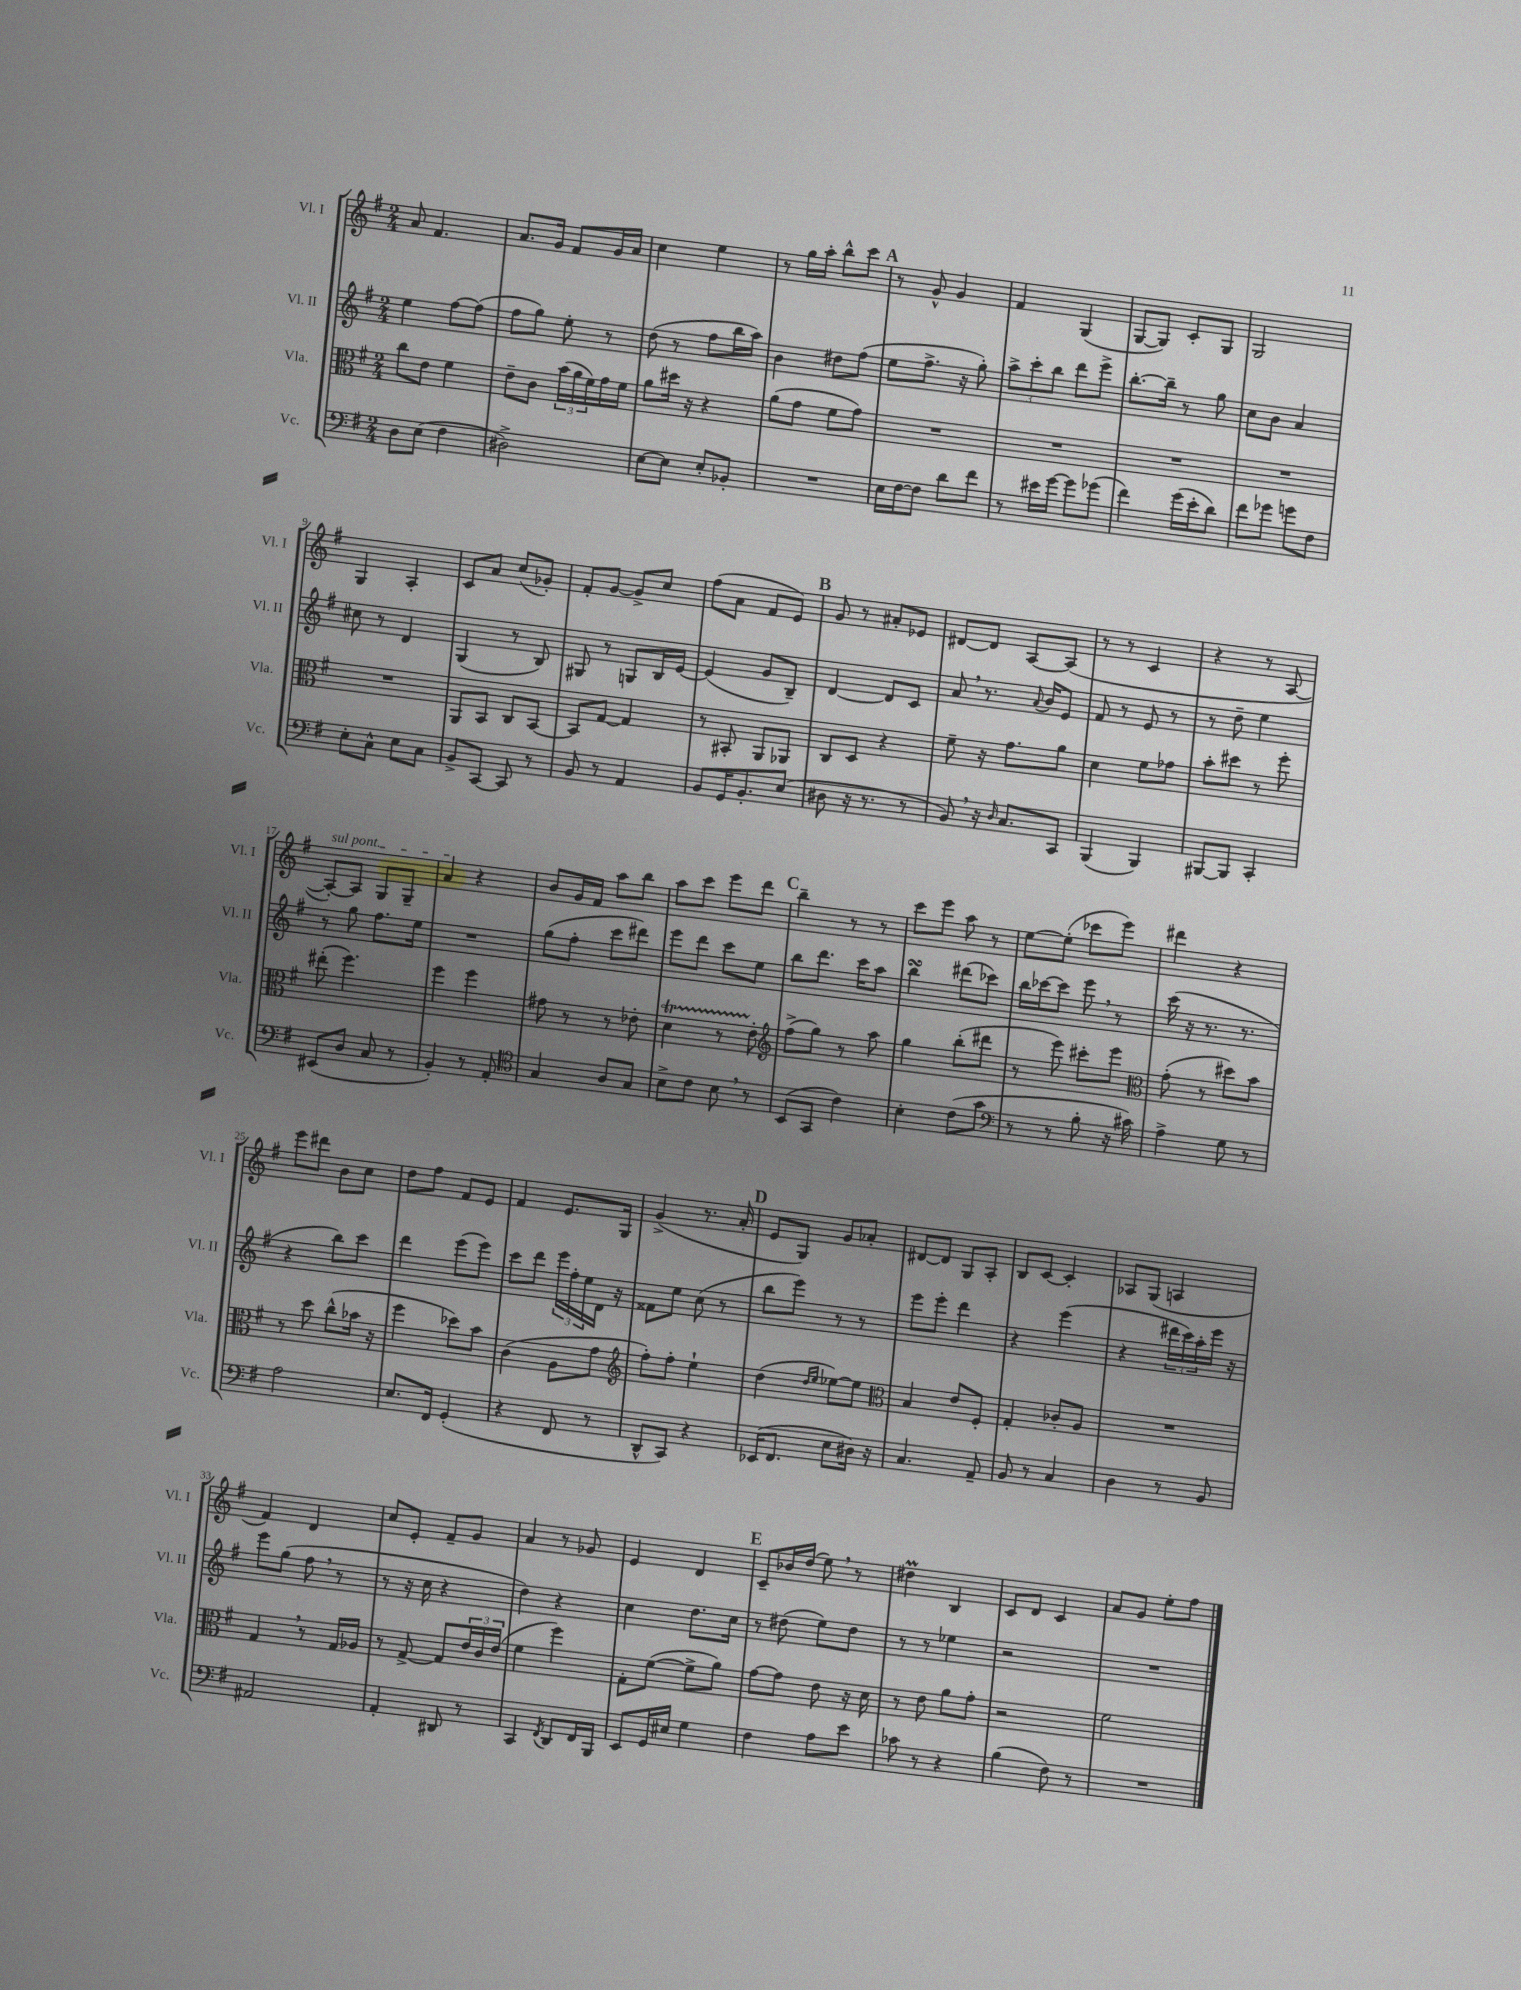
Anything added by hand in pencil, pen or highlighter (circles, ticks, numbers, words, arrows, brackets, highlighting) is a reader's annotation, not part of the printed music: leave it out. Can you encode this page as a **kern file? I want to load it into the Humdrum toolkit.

**kern	**kern	**kern	**kern
*staff4	*staff3	*staff2	*staff1
*clefF4	*clefC3	*clefG2	*clefG2
*k[f#]	*k[f#]	*k[f#]	*k[f#]
*M2/4	*M2/4	*M2/4	*M2/4
8D	8cc	4ee	8a
(8E	8e	.	4.f#
4F#	4f#	[8ff#	.
.	.	(8ff#]	.
=	=	=	=
2D#^)	8e~	8ff#	8.a
.	8c	8gg)	.
.	.	.	16g
.	(24b	8ee'	8f#
.	24a	.	.
.	24f#)	.	.
.	16g	8r	16g
.	16f#	.	16a
=	=	=	=
[8E	8a	(8dd	4cc
8E]	16dd#	8r	.
.	16r	.	.
8E'	4r	8ff#	4ee
8BB-'	.	16bb	.
.	.	16aa)	.
=	=	=	=
2r	(8a	4b	8r
.	8g	.	16gg
.	.	.	16aa'
.	8f#	8dd#	8bb^^
.	8g)	(8ff#	8ccc
=	=	=	=
16E	2r	8ee	8r
[16F#	.	.	.
8F#]	.	8.ff#^	8g^^
8d	.	.	4g
.	.	16r	.
8f#	.	8gg')	.
=	=	=	=
8r	2r	12aa^	4f#
.	.	12ccc'	.
16e#	.	.	.
.	.	12bb	.
[16g	.	.	.
8g]	.	8ddd	(4G
(8g-	.	8eee^	.
=	=	=	=
4f#)	2r	[8.bb'	[8G
.	.	.	8G])
.	.	16bb~]	.
(16g	.	8r	8c'
16e'	.	.	.
8d)	.	8gg	8G
=	=	=	=
8f#	2r	8cc	2G
8g-	.	8b	.
8g	.	4a	.
8F#	.	.	.
=	=	=	=
8E'	2r	8cc#	4G
8C^^	.	8r	.
8E	.	4d	4A'
8C	.	.	.
=	=	=	=
8BB^	8AA	(4G	8c
[8CC	8BB	.	8a
8CC]	8C	8r	(8cc
8r	[8BB	8B)	8g-')
=	=	=	=
8BB	8BB]	8G#	8f#'
8r	[8G	8r	[8g
4AA	4G]	8G	8g^]
.	.	16B	8cc
.	.	[16e	.
=	=	=	=
8BB	8r	(4e]	(8ff#
16GG	8BB#'	.	8a
8.BB'	.	.	.
.	8AA	8g	8f#
(8E	8AA-	8B~)	8e)
=	=	=	=
8D#	8C	[4d	8g
16r	8D	.	8r
8.r	.	.	.
.	4r	8d]	8a#'
8r	.	8c	8e-
=	=	=	=
8BB)	8f#~	8a	[8d#
16r	16r	8.r	8d#]
16qqD	.	.	.
8.C	8.g	.	.
.	.	.	[8A
.	.	8qqa	.
.	.	16b	.
8CC	8a	8e	(8A]
=	=	=	=
(4BBB	4d	8f#	8r
.	.	8r	8r
4BBB)	8f#	8e	4c
.	8g-	8r	.
=	=	=	=
[8BBB#	8b'	8r	4r
8BBB#]	8dd#	8dd~	.
4CC'	8r	4ee	8r
.	8ff#'	.	[8A
=	=	=	=
(8EE#	(8ee#'	8r	8A'_)
8D	4.ff#)	8gg	8A]
8C	.	8.ff#	8G
8r	.	.	8G~
.	.	16ee	.
=	=	=	=
4BB')	4ff#	2r	4a
8r	4ff#	.	4r
8AA'	.	.	.
=	=	=	=
*clefC4	*	*	*
4G	8g#	(8gg	8b
.	8r	8ff#'	16g
.	.	.	16f#
8A	8r	8ccc	8aa
8G	8e-'	8ddd#)	8bb
=	=	=	=
8B^	4d	8eee	8aa
8c	.	8ddd	8ccc
8B	8r	8ccc	8eee
8r	8e'	8ee	8ddd
=	=	=	=
*	*clefG2	*	*
(8BB	(8ff#^	8bb	4bb~
8GG	8gg)	8.ddd	.
4c)	8r	.	8r
.	.	16ccc	.
.	8aa	8aa	8r
=	=	=	=
4B'	4gg	4bb	8ccc
.	.	.	8eee
(8c	(8bb'	(8ddd#	8aa
8g	8ddd#	8ccc-)	8r
=	=	=	=
*clefF4	*	*	*
8r	8r	16bb	[8ee
.	.	[16ccc-	.
8r	8eee)	8ccc-]	(8ee']
8B'	8ccc#'	8eee	8ccc-
16r	8eee	8r	8eee)
16c#)	.	.	.
=	=	=	=
*	*clefC3	*	*
4A^	(8g'	(16ccc	4ddd#
.	.	16r	.
.	8r	8.r	.
8G	8dd#)	.	4r
.	.	8.r	.
8r	8b	.	.
=	=	=	=
2A	8r	4r	8eee
.	8dd	.	8ddd#
.	(8cc^^	8bb)	8b
.	16b-	8ccc	8cc
.	16r	.	.
=	=	=	=
8.E	4ff#	4ddd	8dd
.	.	.	8ff#
16FF#	.	.	.
(4GG'	8dd-)	(8eee	8f#
.	8b	8eee)	8e
=	=	=	=
4r	(4c	8ccc	4f#
.	.	8ddd	.
8FF#	8A	24eee	8.e
.	.	24ff#'	.
.	.	24ee	.
8r	8g	16d	.
.	.	16r	16G
=	=	=	=
*	*clefG2	*	*
8DD^^	8ff#')	8f##	(4g^
8CC)	8ff#'	8ee	.
4r	4ee`	(8cc	8.r
.	.	8r	.
.	.	.	16a'
=	=	=	=
(16EE-	(4dd	8bb	8e
8.FF#	.	.	.
.	.	8eee)	8G)
.	16qqdd	.	.
.	16qqee	.	.
8E	[8ee-)	8r	8g
16D#)	8ee-]	8r	8a-'
16r	.	.	.
=	=	=	=
*	*clefC3	*	*
4.C	4B	8eee	[8d#
.	.	8eee'	8d#]
.	8e	4ddd	8G
8AA~	8F#'	.	8A'
=	=	=	=
8BB	4G'	4r	8B
8r	.	.	[8c
4C	8c-'	(4eee	4c']
.	8A	.	.
=	=	=	=
4D	2r	4r	8A-
.	.	.	(8G
8r	.	24ddd#	4A
.	.	24ccc)	.
.	.	24aa'	.
8BB	.	16eee	.
.	.	16r	.
=	=	=	=
2AA#	4G	8eee	4f#)
.	.	(8gg	.
.	8r	8ff#	4d
.	16G	8r	.
.	16A-	.	.
=	=	=	=
4AA'	8r	8r	8cc
.	[8G^	16r	8e'
.	.	16cc	.
8DD#	8G]	4r	8f#~
8r	24e	.	8g
.	24c	.	.
.	(24e	.	.
=	=	=	=
4CC	4f#	4dd)	4a
8qFF#	.	.	.
8DD	4ff#)	4r	8r
16FF#	.	.	8g-
16BBB	.	.	.
=	=	=	=
8EE	8G'	4cc	4e
16GG	([8f#	.	.
16E#	.	.	.
4G	8f#^]	8.dd	4d
.	8a)	.	.
.	.	16cc	.
=	=	=	=
4F#	[8g	8r	8c~
.	8g]	(8dd#	16b-
.	.	.	(16dd
8A	8e	8ee)	8ee)
8e	16r	8dd#	8r
.	16d	.	.
=	=	=	=
8c-	8r	8r	4dd#
8r	8e	8r	.
4r	8a	4ee-	4B
.	8g'	.	.
=	=	=	=
(4B	2r	2r	8c
.	.	.	8d
8F#)	.	.	4c
8r	.	.	.
=	=	=	=
2r	2f#	2r	8a
.	.	.	8g
.	.	.	8ee'
.	.	.	8ff#
==	==	==	==
*-	*-	*-	*-
